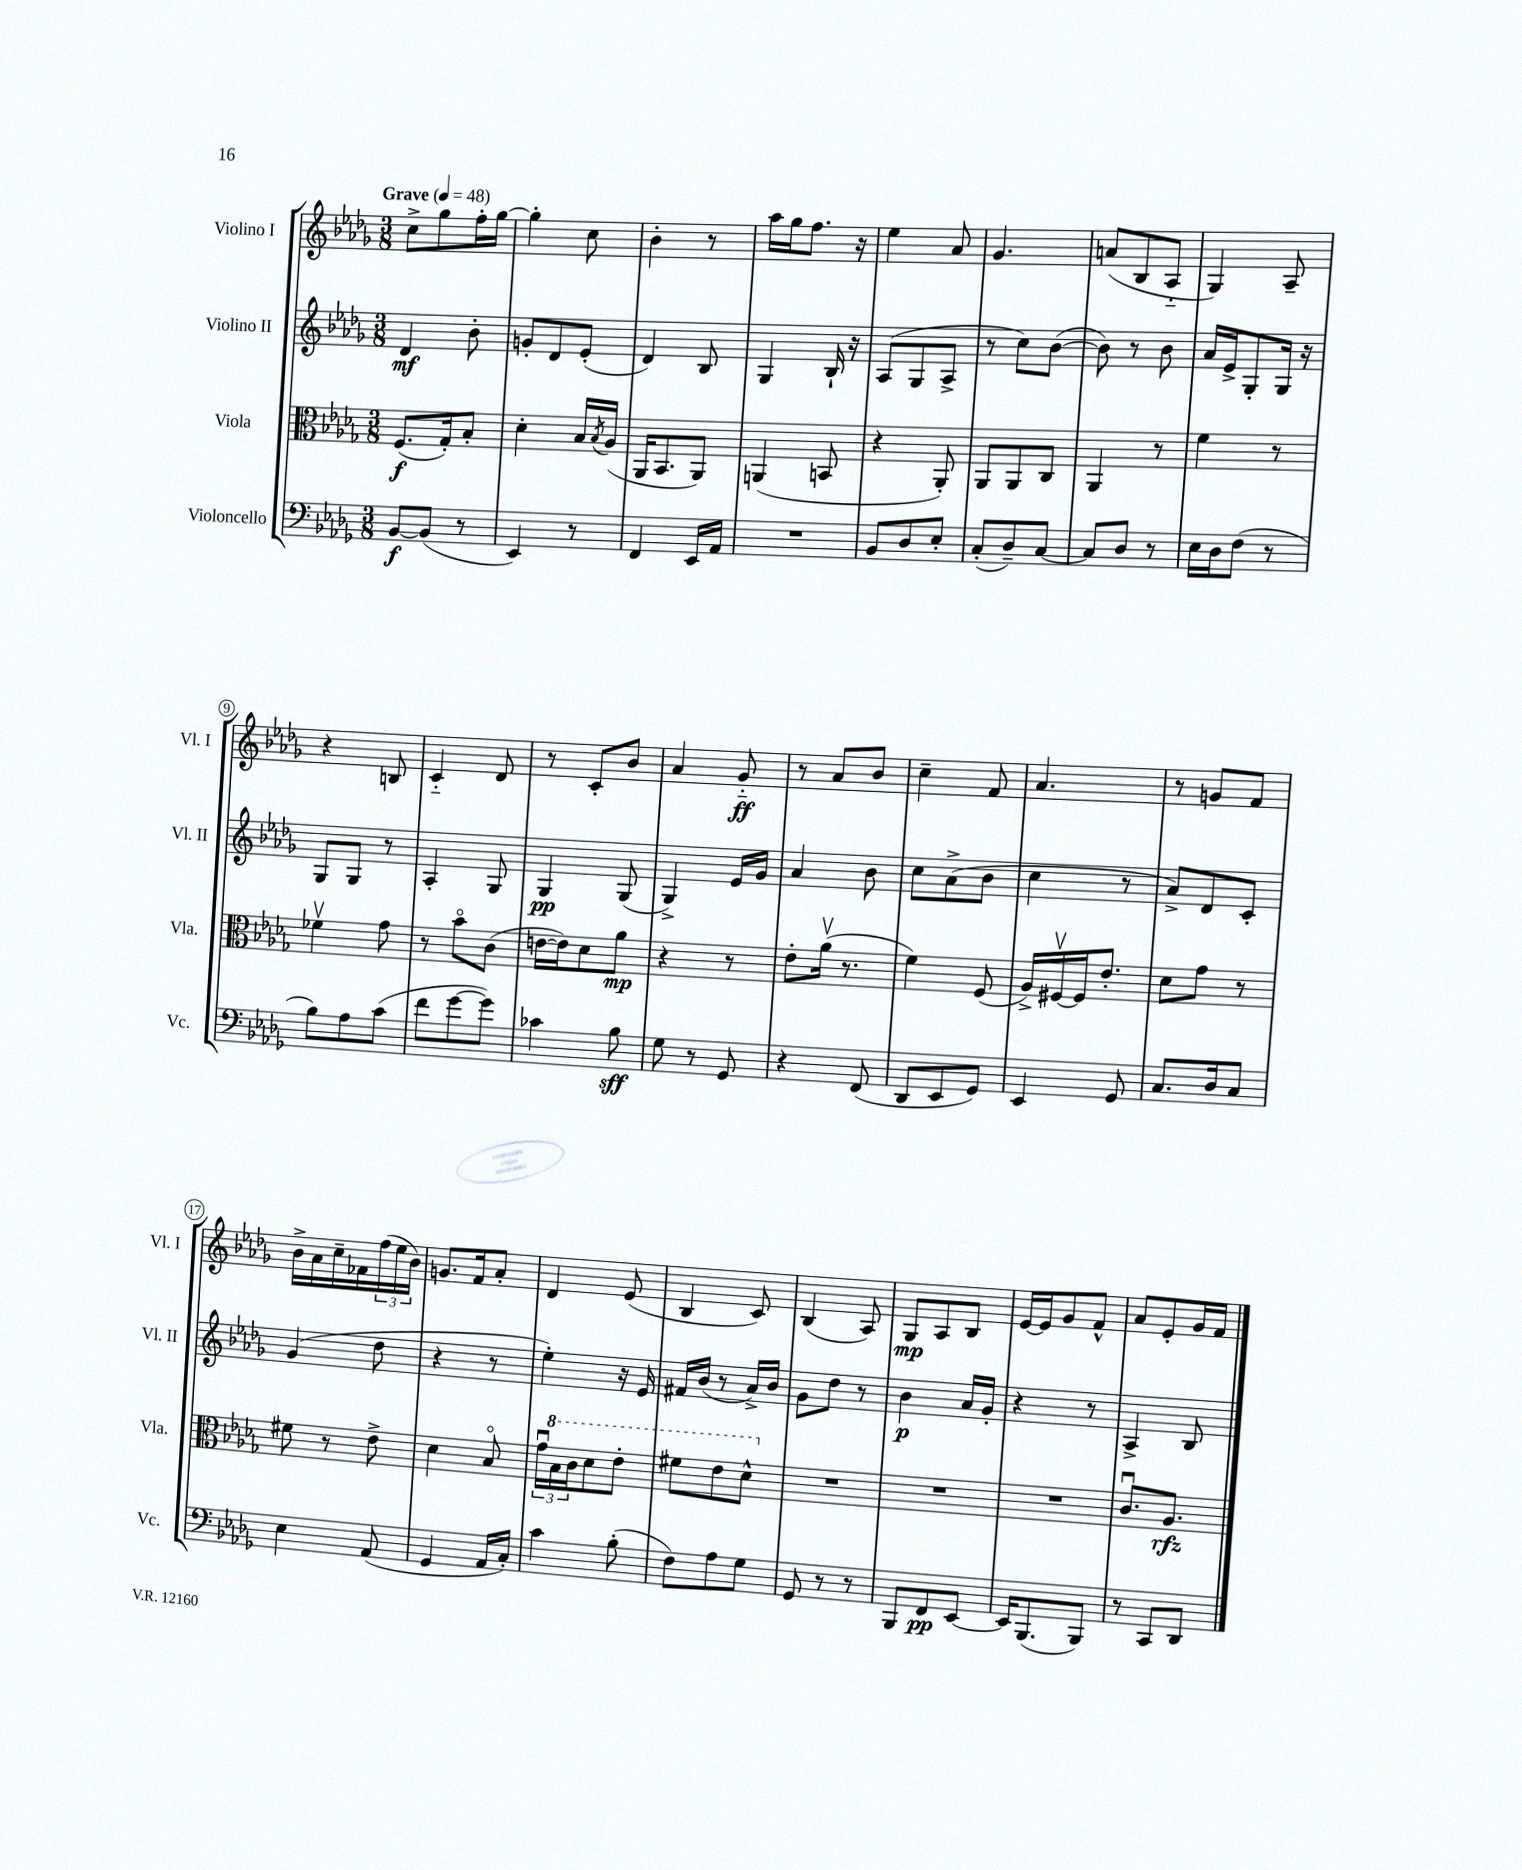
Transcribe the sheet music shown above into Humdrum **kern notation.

**kern	**kern	**kern	**kern
*staff4	*staff3	*staff2	*staff1
*clefF4	*clefC3	*clefG2	*clefG2
*k[b-e-a-d-g-]	*k[b-e-a-d-g-]	*k[b-e-a-d-g-]	*k[b-e-a-d-g-]
*M3/8	*M3/8	*M3/8	*M3/8
*MM48	*MM48	*MM48	*MM48
[8BB-	(8.F	4d-	8cc^
(8BB-]	.	.	8gg-
.	16G-')	.	.
8r	8B-'	8b-'	16ff'
.	.	.	[16gg-
=	=	=	=
4EE-)	4d-'	8g'	4gg-']
.	.	8d-	.
8r	16B-	(8e-'	8cc
.	8qB-	.	.
.	(16A-	.	.
=	=	=	=
4FF	16AA-	4d-)	4b-'
.	8.BB-	.	.
16EE-	8AA-)	8B-	8r
16AA-	.	.	.
=	=	=	=
4.r	(4AA	4G-	16aa-
.	.	.	16gg-
.	.	.	8.ff
.	8BB	16B-`	.
.	.	16r	16r
=	=	=	=
8BB-	4r	(8A-	4ee-
8D-	.	8G-	.
8E-'	8AA-')	8A-^	8a-
=	=	=	=
(8C'	8AA-	8r	4.g-
8D-~)	8AA-	8cc)	.
[8C	8C	([8b-	.
=	=	=	=
8C]	4AA-	8b-])	(8a
8D-	.	8r	8B-
8r	8r	8b-	8A-'~
=	=	=	=
16E-	4f	16a-	4G-)
16D-	.	16e-^	.
(8F	.	8G-'	.
8r	8r	16G-	8A-~
.	.	16r	.
=	=	=	=
8B-)	4f-v	8G-	4r
8A-	.	8G-	.
(8c	8g-	8r	8B
=	=	=	=
8f	8r	4A-'	4c'~
[8g-	8b-o	.	.
8g-])	(8c	8G-	8d-
=	=	=	=
4c-	[16e	4G-	8r
.	16e])	.	.
.	8d-	.	8c'
8B-	8a-	(8G-	8b-
=	=	=	=
8G-	4r	4G-^)	4a-
8r	.	.	.
8GG-	8r	16e-	8g-'~
.	.	16g-	.
=	=	=	=
4r	8e-'	4a-	8r
.	(16a-v	.	8a-
.	8.r	.	.
(8FF	.	8b-	8b-
=	=	=	=
8DD-	4f)	8cc	4cc~
8EE-	.	(8a-^	.
8GG-)	(8F	8b-	8f
=	=	=	=
4EE-	16A-^)	4cc	4.a-
.	[16F#v	.	.
.	16F#]	.	.
.	8.e-'	.	.
8GG-	.	8r	.
=	=	=	=
8.C	8d-	8a-^)	8r
.	8g-	8d-	8g
16D-	.	.	.
8C	8r	8c'	8f
=	=	=	=
4E-	8f#	(4g-	16b-^
.	.	.	16a-
.	8r	.	16cc~
.	.	.	16f-
(8AA-	8e-^	8dd-	(24ff
.	.	.	24ee-
.	.	.	24b-)
=	=	=	=
4GG-	4d-	4r	8.g
.	.	.	16f
16AA-	8B-o	8r	8a-'
16C')	.	.	.
=	=	=	=
4c	24g-u	4ee-')	4d-
.	24b-	.	.
.	24cc	.	.
.	8dd-	.	.
(8B-'	8ee-'	16r	(8e-
.	.	16e-	.
=	=	=	=
8F)	8ff#	16f#	4B-
.	.	(16b-	.
8A-	8ee-	8r	.
8G-	8dd-^^	16a-^)	8c)
.	.	16b-	.
=	=	=	=
8GG-	4.r	8g-	(4B-
8r	.	8dd-	.
8r	.	8r	8A-)
=	=	=	=
8BBB-	4.r	4b-	8G-
8FF	.	.	8A-
[8EE-	.	16a-	8B-
.	.	16g-'	.
=	=	=	=
16EE-]	4.r	4r	[16e-
(8.BBB-	.	.	16e-]
.	.	.	8g-
8BBB-)	.	8r	8f^^
=	=	=	=
8r	8.cu	4A-^	8a-
8CC	.	.	8e-'
.	8.A-	.	.
8DD-	.	8B-	16g-
.	.	.	16f
==	==	==	==
*-	*-	*-	*-
